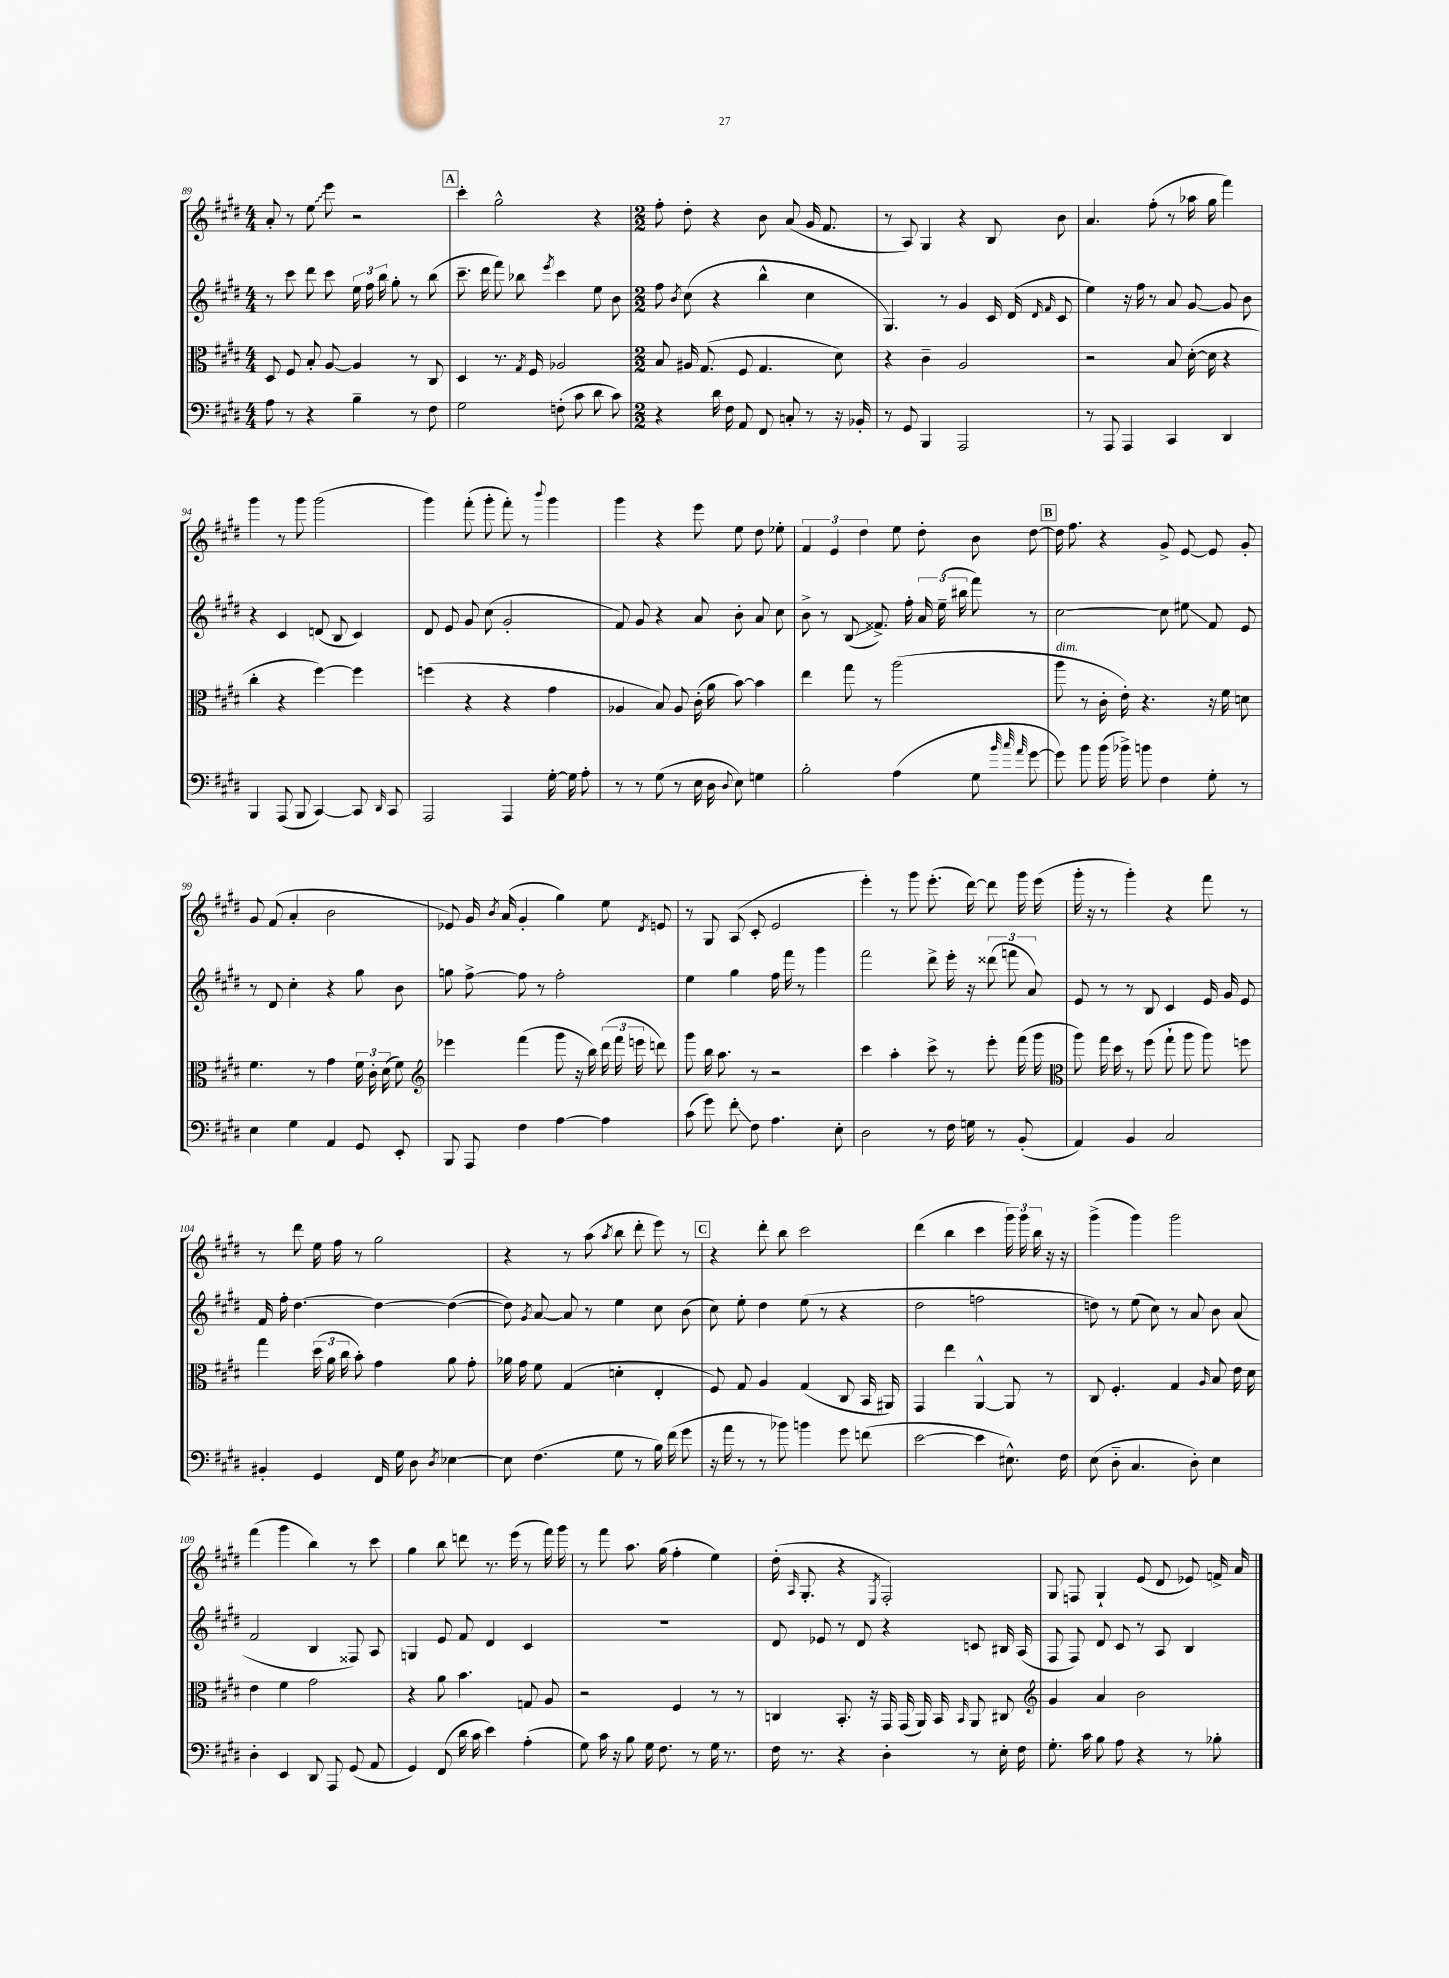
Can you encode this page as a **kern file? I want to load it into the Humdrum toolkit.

**kern	**kern	**kern	**kern
*staff4	*staff3	*staff2	*staff1
*clefF4	*clefC3	*clefG2	*clefG2
*k[f#c#g#d#]	*k[f#c#g#d#]	*k[f#c#g#d#]	*k[f#c#g#d#]
*M4/4	*M4/4	*M4/4	*M4/4
8A\	8D#/	8r	8a'/
8r	8F#/	8ccc#\	8r
4r	8B'/	8ddd#\	8ee\
.	[8A/	8ccc#\	8eee\
4B~\	4A/]	24ee\	2r
.	.	24ff#\	.
.	.	24bb\	.
.	.	8gg#'\	.
8r	8r	8r	.
8F#\	8C#/	(8bb\	.
=	=	=	=
2G#\	4D#/	8.ccc#~\	4ccc#'\
.	.	16ddd#\	.
.	8.r	8fff#\)	2gg#^^\
.	.	8bb-\	.
.	8qG#/	.	.
.	16F#/	.	.
.	.	8qeee/	.
(8F'\	2A-/	4ccc#\	.
8c#\	.	.	.
8d#\	.	8ee\	4r
8c#\)	.	8b\	.
=	=	=	=
*M2/2	*M2/2	*M2/2	*M2/2
4r	8B/	8ff#\	8ff#'\
.	.	8qb/	.
.	16A#/	(8cc#\	8dd#'\
.	(8.G#/	.	.
16d#\	.	4r	4r
16F#\	.	.	.
8AA/	8F#/	.	.
8FF#/	4.G#/	4bb^^\	8b\
8C'/	.	.	(8a/
8r	.	4cc#\	16g#/
.	.	.	8.f#/
16r	8d#\)	.	.
16BB-'/	.	.	.
=	=	=	=
8r	4r	4.G#/)	8r
8GG#/	.	.	8A/)
4BBB/	4c#~\	.	4G#/
.	.	8r	.
2AAA/	2A/	4g#/	4r
.	.	16c#/	8B/
.	.	(16d#/	.
.	.	16qqd#/	.
.	.	16qqf#/	.
.	.	8c#/	8b\
=	=	=	=
8r	2r	4ee\)	4.a/
8AAA/	.	.	.
4AAA/	.	16r	.
.	.	16ff#\	.
.	.	8r	(8ff#'\
4CC#/	8B/	8a/	8r
.	([16d#'\	[8g#/	16aa-\
.	16d#\]	.	16gg#\
4DD#/	4r	8g#/]	4fff#\)
.	.	8b\	.
=	=	=	=
4BBB/	4cc#'\	4r	4ggg#\
(8AAA/	4r	4c#/	8r
8BBB/	.	.	8ggg#\
[4CC#/)	[4ff#\)	(8d/	(2ggg#\
.	.	8B/	.
8CC#/]	4ff#\]	4c#/)	.
16qqDD#/	.	.	.
8CC#/	.	.	.
=	=	=	=
2AAA/	(4ff\	8d#/	4ggg#\)
.	.	8e/	.
.	4r	8g#/	(8fff#'\
.	.	(8cc#\	8ggg#'\
4AAA/	4r	2g#'/	8fff#'\)
.	.	.	8r
.	.	.	8qqbbb/
[16G#'\	4g#\	.	4ggg#\
16G#\]	.	.	.
8A'\	.	.	.
=	=	=	=
8r	4A-/	8f#/)	4ggg#\
8r	.	8g#/	.
(8G#\	8B/)	4r	4r
8r	8A-/	.	.
16E\	(16c#'\	8a/	8eee\
16D#\	16a\	.	.
8qqD#/	.	.	.
8E\)	[8b\)	8b'\	8ee\
4G\	4b\]	8a/	8dd#\
.	.	8cc#\	8ee-'\
=	=	=	=
2B'\	4ee\	8b^\	6f#/
.	.	8r	.
.	.	.	6e/
.	8gg#\	(8B/	.
.	.	.	6dd#\
.	8r	8.f##^/)	.
(4A\	(2aa\	.	8ee\
.	.	16ff#'\	.
.	.	24a/	8dd#'\
.	.	(24ee~\	.
.	.	24bb#\	.
8G#\	.	8fff#\)	8b\
32qqb/	.	.	.
32qqcc#/	.	.	.
32qqa/	.	.	.
[8g#\	.	8r	[8dd#\
=	=	=	=
8g#\])	8aa\	[2cc#\	16dd#\]
.	.	.	8.ff#\
8b\	8r	.	.
(16b\	16c#'\	.	4r
16b-^\)	16e'\)	.	.
8b\	4.r	.	.
4F#\	.	8cc#\]	8g#^/
.	.	8ee#\	[8e/
8G#'\	16r	8f#/	8e/]
.	16f#\	.	.
8r	8d\	8e/	8g#'/
=	=	=	=
4E\	4.f#\	8r	8g#/
.	.	8d#/	(8f#/
4G#\	.	4cc#'\	4a'/
.	8r	.	.
4AA/	4g#\	4r	2b\
8GG#/	24f#\	8gg#\	.
.	24c#'\	.	.
.	(24d#\	.	.
8EE'/	8f#\)	8b\	.
=	=	=	=
*	*clefG2	*	*
8BBB/	4eee-\	8gg\	8e-/)
8AAA/	.	[8ff#^\	16g#/
.	.	.	8qb/
.	.	.	(16a/
4F#\	(4fff#\	8ff#\]	4g#'/
.	.	8r	.
[4A\	8ggg#\	2ff#'\	4gg#\)
.	16r	.	.
.	16bb\)	.	.
4A\]	(24ddd#\	.	8ee\
.	24fff#\	.	.
.	24eee\	.	.
.	.	.	8qd#/
.	8ddd\)	.	8e/
=	=	=	=
(8c#\	8ggg#\	4ee\	8r
8g#\)	16bb\	.	8G#/
.	8.aa\	.	.
8f#'\	.	4gg#\	(8A/
8F#\	8r	.	8c#'/
4.A\	2r	16ff#\	2e/
.	.	16fff#\	.
.	.	8r	.
.	.	4ggg#\	.
8E'\	.	.	.
=	=	=	=
2D#\	4ccc#\	2fff#\	4eee'\)
.	4aa'\	.	8r
.	.	.	8ggg#\
8r	8ccc#^\	8ddd#^\	(8.eee'\
16F#\	8r	16eee'\	.
16G\	.	16r	[16ddd#\)
8r	8eee'\	(12ddd##\	8ddd#\]
.	.	12fff\	.
(8BB'/	(16fff#\	.	16ggg#\
.	.	12a/)	.
.	16ggg#\	.	(16eee\
=	=	=	=
*	*clefC3	*	*
4AA/)	8aa\)	8e/	16ggg#'\
.	.	.	16r
.	16gg#\	8r	8r
.	16dd#\	.	.
4BB/	8r	8r	4ggg#'\)
.	(8ff#\	8B/	.
2C#/	8gg#`\	4c#/	4r
.	8aa\	.	.
.	8aa\)	16e/	8fff#\
.	.	16g#/	.
.	8ff\	8e/	8r
=	=	=	=
4BB#'/	4gg#\	16f#/	8r
.	.	16ff#'\	.
.	.	[4.dd#\	8ddd#\
4GG#/	(24dd#\	.	16ee\
.	24a\	.	.
.	.	.	16ff#\
.	24cc#\	.	.
.	8b'\)	.	8r
16FF#/	4g#\	4dd#\_	2gg#\
16G#\	.	.	.
8D#\	.	.	.
8qD#/	.	.	.
[4E-\	8a\	(4dd#\_	.
.	8g#'\	.	.
=	=	=	=
8E-\]	16a-\	8dd#\])	4r
.	16g#\	.	.
.	.	8qg#/	.
(4.F#\	8f#\	[8a/	.
.	(4G#/	8a/]	8r
.	.	8r	(8aa\
.	.	.	8qaa/
8G#\	4d'\	4ee\	8bb\
8r	.	.	8ddd#'\
16B\)	4E'/	8cc#\	8eee\)
(16f#\	.	.	.
8g#\	.	(8b\	8r
=	=	=	=
16r	8F#/)	8cc#\)	4r
16a\	.	.	.
8r	8G#/	8ee'\	.
8r	4A/	4dd#\	8ddd#'\
8b-\)	.	.	8bb\
4b\	(4G#/	(8ee\	2ccc#\
.	.	8r	.
8g#\	8C#/	4r	.
(8f\	16BB/	.	.
.	16AA#/)	.	.
=	=	=	=
[2e\	4GG#/	2dd#\	(4ddd#\
.	4ee\	.	4bb\
4e\]	[4AA^^/	2ff\	4ccc#\
8.E#^^\)	8AA/]	.	24ggg#\)
.	.	.	24ggg#\
.	.	.	24bb\
.	8r	.	16r
16F#\	.	.	16r
=	=	=	=
(8E\	8C#/	8dd\)	(4ggg#^\
8D#'~\	4.F#'/	8r	.
4.C#/	.	(8ee\	4ggg#\)
.	.	8cc#\)	.
.	4G#/	8r	2ggg#\
8D#'\)	.	8a/	.
.	16qqA/	.	.
4E\	8B/	8b\	.
.	16e\	(8a/	.
.	16d#\	.	.
=	=	=	=
4D#'\	4e\	2f#/	(4fff#\
4EE/	4f#\	.	4ggg#\
8DD#/	2g#\	4B/	4bb\)
8AAA/	.	.	.
(8GG#/	.	8F##/)	8r
8AA/	.	8A/	8ccc#\
=	=	=	=
4GG#/)	4r	4G/	4gg#\
(8FF#/	8a\	8e/	8bb\
16d#\	4.b\	8f#/	8ddd\
16c#\	.	.	.
4e\)	.	4d#/	8.r
.	.	.	(16eee\
(4A'\	8G/	4c#/	8r
.	8A/	.	16fff#\)
.	.	.	16ggg#\
=	=	=	=
8G#\)	2r	1r	8r
16c#\	.	.	8fff#\
16r	.	.	.
8B\	.	.	8.aa\
16G#\	.	.	.
8.F#\	.	.	(16gg#\
.	4F#/	.	4ff#'\
8r	.	.	.
16G#\	8r	.	4ee\)
8.r	.	.	.
.	8r	.	.
=	=	=	=
16F#\	4C/	8d#/	(16dd#'\
.	.	.	16qqA/
8.r	.	.	8.G#'/
.	.	8e-/	.
4r	8.BB'/	8r	4r
.	.	8d#/	.
.	16r	.	.
.	.	.	8qE/
4D#'\	16GG#/	4r	2F#'/)
.	(16GG#/	.	.
.	16AA/)	.	.
.	16BB/	.	.
.	16qqBB/	.	.
8r	8AA/	8c/	.
16E'\	8C#/	16B#/	.
16F#\	.	(16A/	.
=	=	=	=
*	*clefG2	*	*
8.G#'\	4g#/	8F#/	8G#/
.	.	8F#/)	8F/
16c#\	.	.	.
8B\	4a/	8d#/	4G#`/
8A\	.	8c#/	.
4r	2b\	8r	(8e/
.	.	8A/	8d#/
8r	.	4B/	8e-/)
8B-'\	.	.	16f^/
.	.	.	16a/
==	==	==	==
*-	*-	*-	*-
